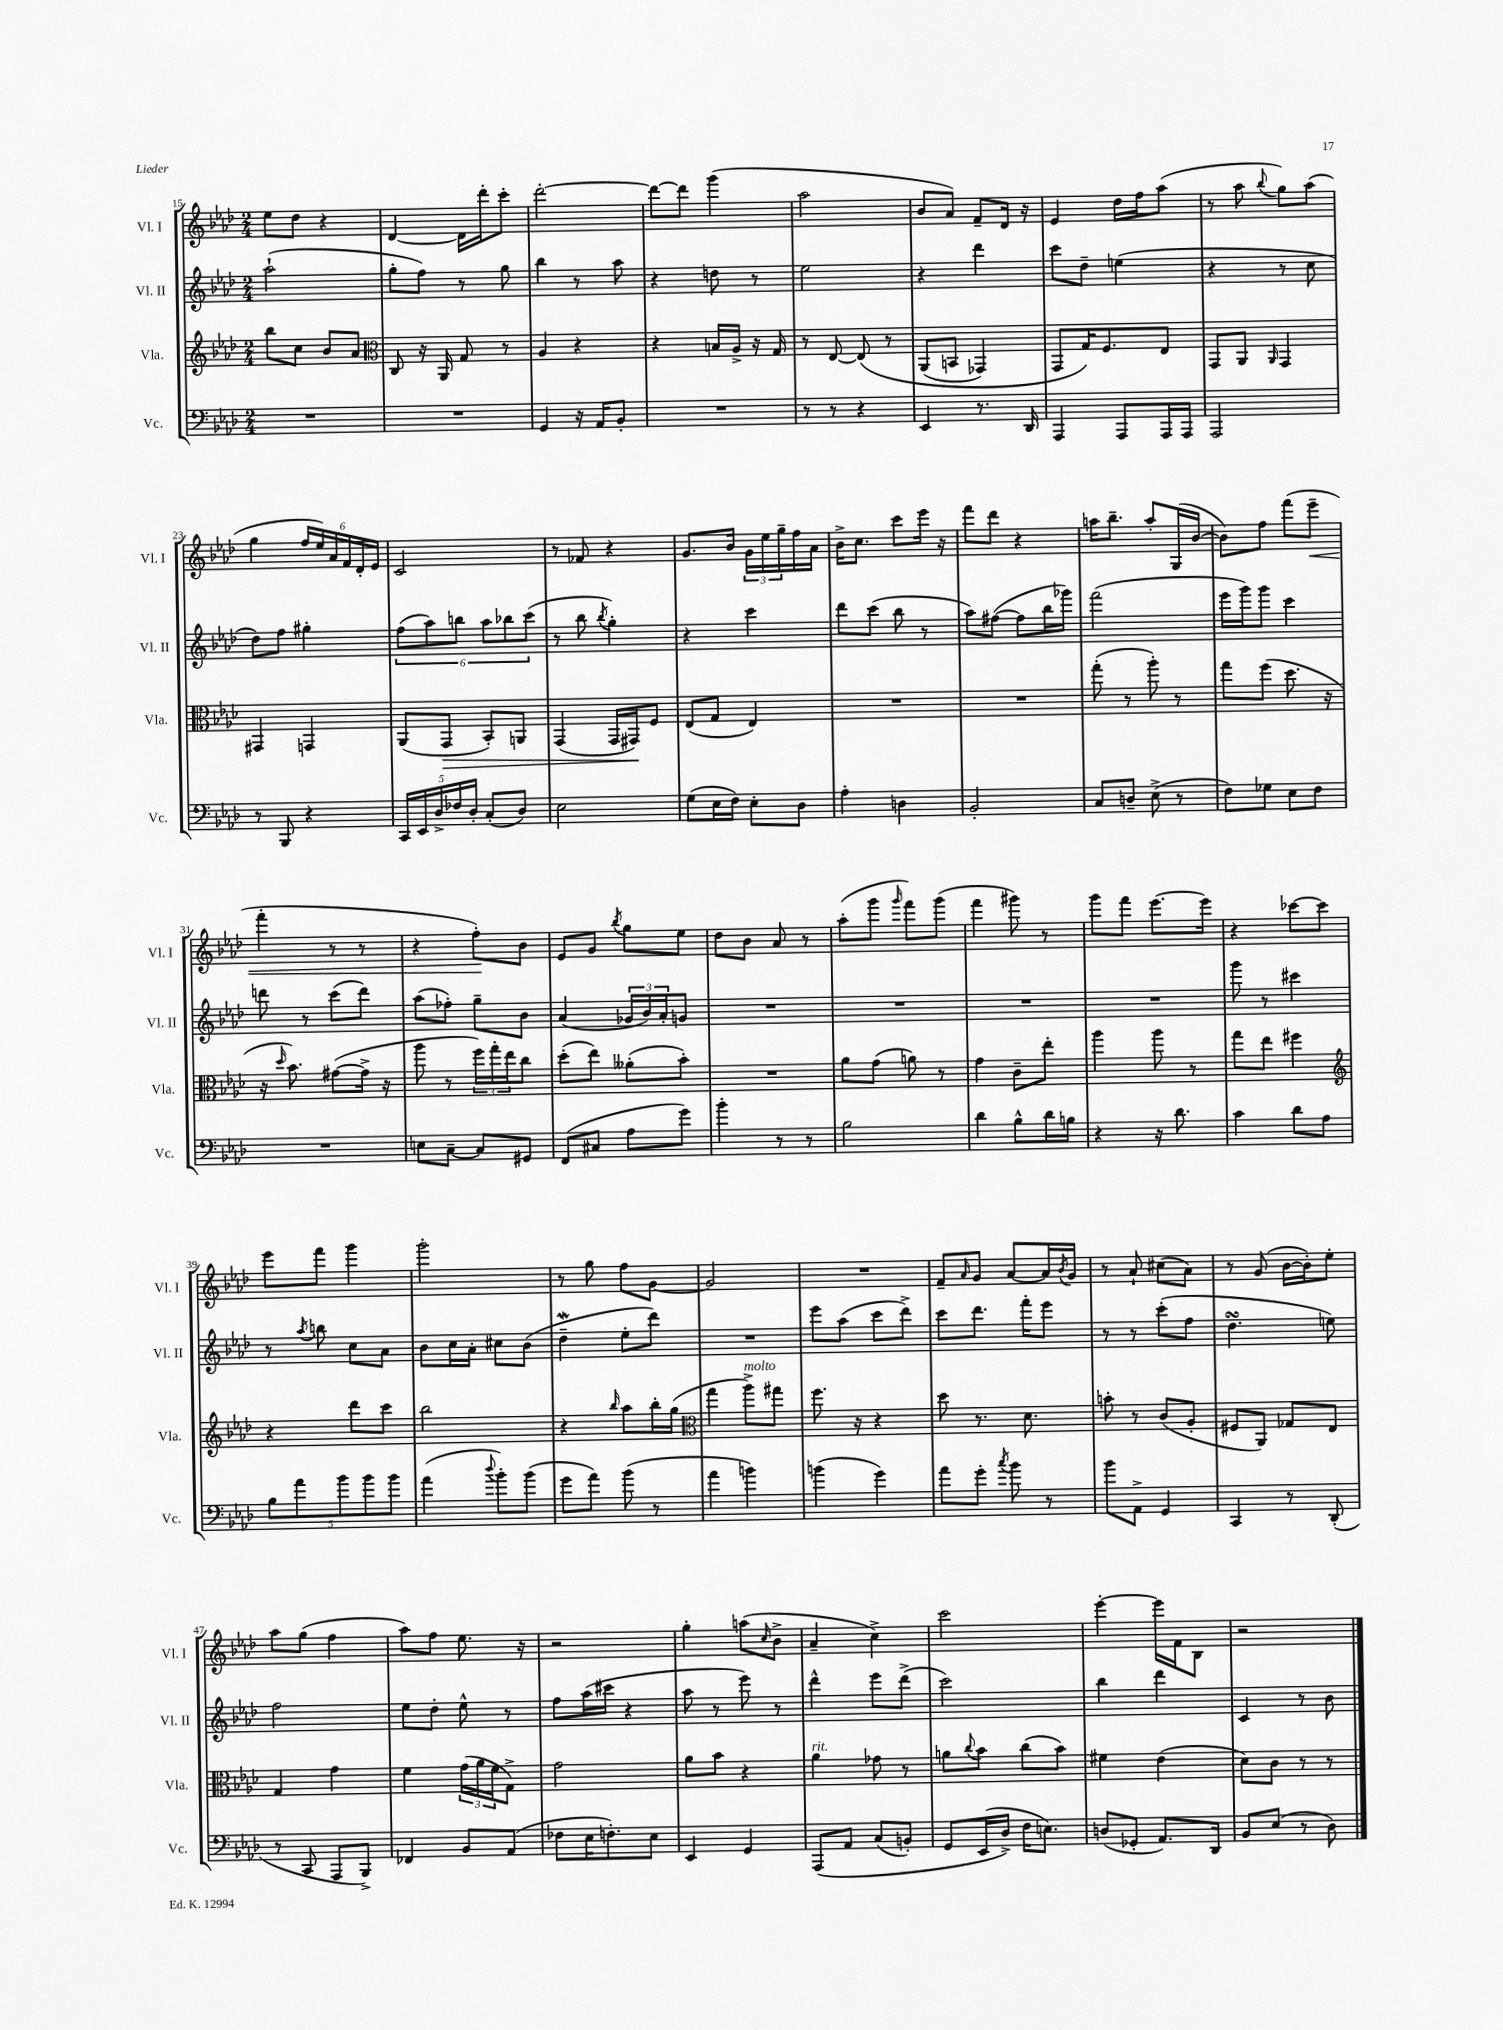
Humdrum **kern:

**kern	**kern	**dynam	**kern	**kern	**dynam
*part4	*part3	*part3	*part2	*part1	*part1
*staff4	*staff3	*staff3	*staff2	*staff1	*staff1
*I"Vc.	*I"Vla.	*	*I"Vl. II	*I"Vl. I	*
*I'Vc.	*I'Vla.	*	*I'Vl. II	*I'Vl. I	*
*clefF4	*clefG2	*	*clefG2	*clefG2	*
*k[b-e-a-d-]	*k[b-e-a-d-]	*	*k[b-e-a-d-]	*k[b-e-a-d-]	*
*M2/4	*M2/4	*	*M2/4	*M2/4	*
=15	=15	=15	=15	=15	=15
2r	8bb-\L	.	(2aa-`\	8ee-\L	.
.	8cc\J	.	.	8dd-\J	.
.	8b-/L	.	.	4r	.
.	8a-/J	.	.	.	.
=16	=16	=16	=16	=16	=16
*	*clefC3	*	*	*	*
2r	8C/	.	8gg'\L	[4d-/	.
.	16r	.	8ff\J)	.	.
.	16AA-/	.	.	.	.
.	8G/	.	8r	16d-\LL]	.
.	.	.	.	16ddd-'\J	.
.	8r	.	8gg\	8ccc'\J	.
=17	=17	=17	=17	=17	=17
4GG/	4A-/	.	4bb-\	[2ddd-'\	.
16r	4r	.	8r	.	.
16AA-/KL	.	.	.	.	.
8BB-'/J	.	.	8aa-\	.	.
=18	=18	=18	=18	=18	=18
2r	4r	.	4r	8ddd-\L_	.
.	.	.	.	8ddd-\J]	.
.	16Bn/LL	.	8ddn\	(4ggg\	.
.	16A-^/JJ	.	.	.	.
.	16r	.	8r	.	.
.	16G/	.	.	.	.
=19	=19	=19	=19	=19	=19
8r	8r	.	2ee-\	2aa-\	.
8r	[8E-/	.	.	.	.
4r	(8E-/]	.	.	.	.
.	8r	.	.	.	.
=20	=20	=20	=20	=20	=20
4EE-/	(8AA-/L	.	4r	8b-/L	.
.	8BBn/J	.	.	8a-/J)	.
8.r	4GG-X/)	.	4ddd-\	8f~/L	.
.	.	.	.	16d-/Jk	.
16DD-/	.	.	.	16r	.
=21	=21	=21	=21	=21	=21
4AAA-/	8GG/L	.	8ccc\L	4e-/	.
.	16G/K)	.	8dd-~\J	.	.
.	8.F/	.	.	.	.
8AAA-/L	.	.	(4een\	16dd-\LL	.
.	.	.	.	16ff\J	.
16AAA-/L	8E-/J	.	.	(8aa-\J	.
16AAA-/JJ	.	.	.	.	.
=22	=22	=22	=22	=22	=22
2AAA-/	8GG/L	.	4r	8r	.
.	8AA-/J	.	.	8aa-\	.
.	16qqAA-/	.	.	8qqbb-/	.
.	4GG/	.	8r	8gg\L)	.
.	.	.	8cc\	(8aa-\J	.
!!LO:LB:g=z
=23	=23	=23	=23	=23	=23
8r	4GG#X/	.	8dd-\L)	4gg\	.
8BBB-/	.	.	8ff\J	.	.
4r	4GGn/	.	4gg#X'\	24ff/LL	.
.	.	.	.	24ee-/)	.
.	.	.	.	24a-/	.
.	.	.	.	24f/	.
.	.	.	.	24d-'/	.
.	.	.	.	24e-/JJ	.
=24	=24	=24	=24	=24	=24
20CC/LL	(8AA-/L	.	(12ff\L	2c/	.
20EE-/	.	.	.	.	.
.	.	.	12aa-\)	.	.
20D-^/	.	.	.	.	.
!	!	!LO:HP:b	!	!	!
.	8GG/J	>	.	.	.
20F-X/	.	.	.	.	.
.	.	.	12bbn\J	.	.
20D-'/JJ	.	.	.	.	.
(8C'/L	8BB-'/L)	.	12aa-\L	.	.
.	.	.	12bb-X\	.	.
8D-/J)	8AAn/J	.	.	.	.
.	.	.	(12ccc\J	.	.
=25	=25	=25	=25	=25	=25
2E-\	(4GG/	.	8r	8r	.
.	.	.	8bb-\	8f-X/	.
.	.	.	8qbb-/	.	.
.	16GG/LL	.	4gg'\)	4r	.
.	16GG#X/J)	.	.	.	.
.	8F/J	]	.	.	.
=26	=26	=26	=26	=26	=26
(8G\L	(8E-/L	.	4r	8.g/L	.
16E-\L	8G/J	.	.	.	.
16F\JJ)	.	.	.	16b-/Jk	.
8E-'\L	4E-/)	.	4ccc\	24g\LL	.
.	.	.	.	24ee-\	.
.	.	.	.	24gg~\	.
8D-\J	.	.	.	16ff\	.
.	.	.	.	16a-\JJ	.
=27	=27	=27	=27	=27	=27
4A-'\	2r	.	8ddd-\L	16b-^\KL	.
.	.	.	.	8.cc\J	.
.	.	.	(8ccc\J	.	.
4Dn\	.	.	8bb-\	8ccc\L	.
.	.	.	8r	16eee-\Jk	.
.	.	.	.	16r	.
=28	=28	=28	=28	=28	=28
2BB-'/	2r	.	8aa-\L)	8fff\L	.
.	.	.	([8ff#X\J	8ddd-\J	.
.	.	.	8ff#\L]	4r	.
.	.	.	16bb-\L	.	.
.	.	.	16ggg-X\JJ)	.	.
=29	=29	=29	=29	=29	=29
8C/L	(8gg'\	.	(2fff\	16aan\KL	.
.	.	.	.	8.bb-~\J	.
8Dn~/J	8r	.	.	.	.
(8E-^\	8aa-'\)	.	.	8aa'/L	.
8r	8r	.	.	(16G/L	.
.	.	.	.	[16b-/JJ	.
=30	=30	=30	=30	=30	=30
8F\L)	8gg\L	.	16eee-\LL	8b-\L])	.
.	.	.	16ggg\J)	.	.
8G-X\J	(8ff\J	.	8ggg\J	8ff\J	.
8E-\L	8.dd-\	.	4ccc\	(8fff\L	.
!	!	!	!	!	!LO:HP:b
8F\J	.	.	.	8eee-~\J	<
.	16r	.	.	.	.
!!LO:LB:g=z
=31	=31	=31	=31	=31	=31
2r	16r	.	8dddn\	4fff'\	.
.	16qqdd-/	.	.	.	.
.	8.b-\)	.	.	.	.
.	.	.	8r	.	.
.	([8g#X\L	.	(8ccc\L	8r	.
.	16g#^\Jk]	.	8ddd\J)	8r	.
.	16r	.	.	.	.
=32	=32	=32	=32	=32	=32
8En\L	8aa-\	.	(8aa-\L	4r	.
[8C~\J	8r	.	8ff-X'\J)	.	.
8C/L]	24ff\LL)	.	8gg~\L	8ff'\L)	.
.	24gg'\	.	.	.	.
.	24ee-\J	.	.	.	.
8GG#X/J	8cc\J	.	8b-\J	8b-\J	[
=33	=33	=33	=33	=33	=33
(8FF/L	(8dd-'\L	.	(4a-/	8e-/L	.
8C#X/J	8ee-\J)	.	.	8g/J	.
.	.	.	.	8qbb-/	.
8A-\L	(8a--X'\L	.	24g-X/LL	8gg\L	.
.	.	.	24b-/)	.	.
.	.	.	24a-'/J	.	.
8g\J)	8b-'\J)	.	8gn/J	8ee-\J	.
=34	=34	=34	=34	=34	=34
4b-'\	2r	.	2r	8dd-\L	.
.	.	.	.	8b-\J	.
8r	.	.	.	8a-/	.
8r	.	.	.	8r	.
=35	=35	=35	=35	=35	=35
2B-\	8a-\L	.	2r	(8aa-'\L	.
.	(8g\J	.	.	8ggg\J	.
.	.	.	.	16qqggg/	.
.	8an\)	.	.	8fff\L)	.
.	8r	.	.	(8ggg\J	.
=36	=36	=36	=36	=36	=36
4d-\	4g\	.	2r	4fff\	.
8B-^^\L	8c~\L	.	.	8ggg#X\)	.
16d-\L	8ee-'\J	.	.	8r	.
16Bn\JJ	.	.	.	.	.
=37	=37	=37	=37	=37	=37
4r	4aa-\	.	2r	8ggg\L	.
.	.	.	.	8fff\J	.
16r	8aa-\	.	.	[8.eee-\L	.
8.d-\	.	.	.	.	.
.	8r	.	.	.	.
.	.	.	.	16eee-\Jk]	.
=38	=38	=38	=38	=38	=38
4c\	8gg\L	.	8ggg\	4r	.
.	8ee-\J	.	8r	.	.
8d-\L	4ff#X\	.	4ccc#X\	[8ccc-X\L	.
8A-\J	.	.	.	8ccc-\J]	.
!!LO:LB:g=z
=39	=39	=39	=39	=39	=39
*	*clefG2	*	*	*	*
10B-\L	4r	.	8r	8eee-\L	.
10a-\	.	.	.	.	.
.	.	.	8qaa-/	.	.
.	.	.	8bbn\	8fff\J	.
10b-\	.	.	.	.	.
.	8ddd-\L	.	8cc\L	4ggg\	.
10b-\	.	.	.	.	.
.	8ccc\J	.	8a-\J	.	.
10b-\J	.	.	.	.	.
=40	=40	=40	=40	=40	=40
(4a-\	2bb-\	.	8b-\L	2ggg'\	.
.	.	.	16cc\L	.	.
.	.	.	16a-'\JJ	.	.
8qqdd-/	.	.	.	.	.
8b-'\L)	.	.	8cc#X\L	.	.
(8b-\J	.	.	(8b-\J	.	.
=41	=41	=41	=41	=41	=41
8g\L	4r	.	4dd-w~\	8r	.
8a-\J)	.	.	.	8gg\	.
.	16qqbb-/	.	.	.	.
(8b-\	8aa-\L	.	8ee-'\L	8ff\L	.
8r	16bb-'\L	.	8ddd-\J)	[8g\J	.
.	(16gg\JJ	.	.	.	.
=42	=42	=42	=42	=42	=42
*	*clefC3	*	*	*	*
4a-\	4gg\	.	2r	2g/]	.
!	!LO:TX:a:i:t=molto	!	!	!	!
4bn\)	8aa-^\L)	.	.	.	.
.	8gg#X\J	.	.	.	.
=43	=43	=43	=43	=43	=43
(4bn\	8.ff\	.	8eee-\L	2r	.
.	.	.	(8aa-\J	.	.
.	16r	.	.	.	.
4g\)	4r	.	8ccc\L	.	.
.	.	.	8ddd-^\J)	.	.
=44	=44	=44	=44	=44	=44
8a-\L	8dd-\	.	8ccc\L	8f~/L	.
.	.	.	.	16qqa-/	.
8g'\J	8.r	.	8.ddd-\J	8g/J	.
8qcc/	.	.	.	.	.
8b-\	.	.	.	[8a-/L	.
.	8.d-\	.	16fff'\KL	.	.
8r	.	.	8eee-\J	16a-/L]	.
.	.	.	.	8qb-/	.
.	.	.	.	16g/JJ	.
=45	=45	=45	=45	=45	=45
8b-\L	8bn'\	.	8r	8r	.
8AA-^\J	8r	.	8r	8a-`/	.
4GG/	(8c/L	.	(8ccc'\L	(8cc#X\L	.
.	8A-'/J	.	8ff\J	8a-\J)	.
=46	=46	=46	=46	=46	=46
4CC/	8F#X/L	.	4.dd-sSSs\	8r	.
.	8AA-/J)	.	.	(8g/	.
8r	8G-X/L	.	.	[16b-\LL	.
.	.	.	.	16b-'\J])	.
(8DD-'/	8E-/J	.	8een\)	8ee-'\J	.
!!LO:LB:g=z
=47	=47	=47	=47	=47	=47
8r	4G/	.	2ff\	8aa-\L	.
8CC/	.	.	.	(8gg\J	.
8AAA-/L	4g\	.	.	4ff\	.
8BBB-^/J)	.	.	.	.	.
=48	=48	=48	=48	=48	=48
4FF-X/	4f\	.	8ee-\L	8aa-\L)	.
.	.	.	8dd-'\J	8ff\J	.
8BB-/L	(24g\LL	.	8ee-^^\	8.ee-\	.
.	24a-\	.	.	.	.
.	24f\J	.	.	.	.
(8AA-/J	8G^\J)	.	8r	.	.
.	.	.	.	16r	.
=49	=49	=49	=49	=49	=49
8F-X\L	2g\	.	8ff\L	2r	.
16E-\K	.	.	(16aa-\L	.	.
8.Fn'\)	.	.	16ccc#X\JJ	.	.
.	.	.	4r	.	.
8E-\J	.	.	.	.	.
=50	=50	=50	=50	=50	=50
4EE-/	8a-\L	.	8aa-\	4gg'\	.
.	8b-\J	.	8r	.	.
4GG/	4r	.	8eee-\)	(8aan\L	.
.	.	.	.	16qqcc/	.
.	.	.	8r	8b-^\J	.
=51	=51	=51	=51	=51	=51
!	!LO:TX:a:i:t=rit.	!	!	!	!
(8AAA-/L	4a-\	.	4ddd-^^\	4a-~/	.
8AA-/J	.	.	.	.	.
(8C/L	8g-X\	.	8eee-\L	4cc^\)	.
8BBn'/J)	8r	.	(8ddd-^\J	.	.
=52	=52	=52	=52	=52	=52
8GG/L	8an\L	.	2ccc\)	2ccc\	.
.	8qqcc/	.	.	.	.
(16EE-/L	8b-\J	.	.	.	.
16D-^/JJ)	.	.	.	.	.
16F\KL	(8cc\L	.	.	.	.
8.En\J)	.	.	.	.	.
.	8b-\J)	.	.	.	.
=53	=53	=53	=53	=53	=53
(8Dn/L	4f#X\	.	4bb-\	[4eee-'\	.
8GG-X'/J	.	.	.	.	.
8.AA-/L)	(4e-\	.	4ddd-\	16eee-\LL]	.
.	.	.	.	16f\J	.
.	.	.	.	8B-\J	.
16DD-/Jk	.	.	.	.	.
=54	=54	=54	=54	=54	=54
8BB-/L	8d-\L)	.	4c/	2r	.
(8E-/J	8c\J	.	.	.	.
8r	8r	.	8r	.	.
8D-\)	8r	.	8b-\	.	.
==	==	==	==	==	==
*-	*-	*-	*-	*-	*-
